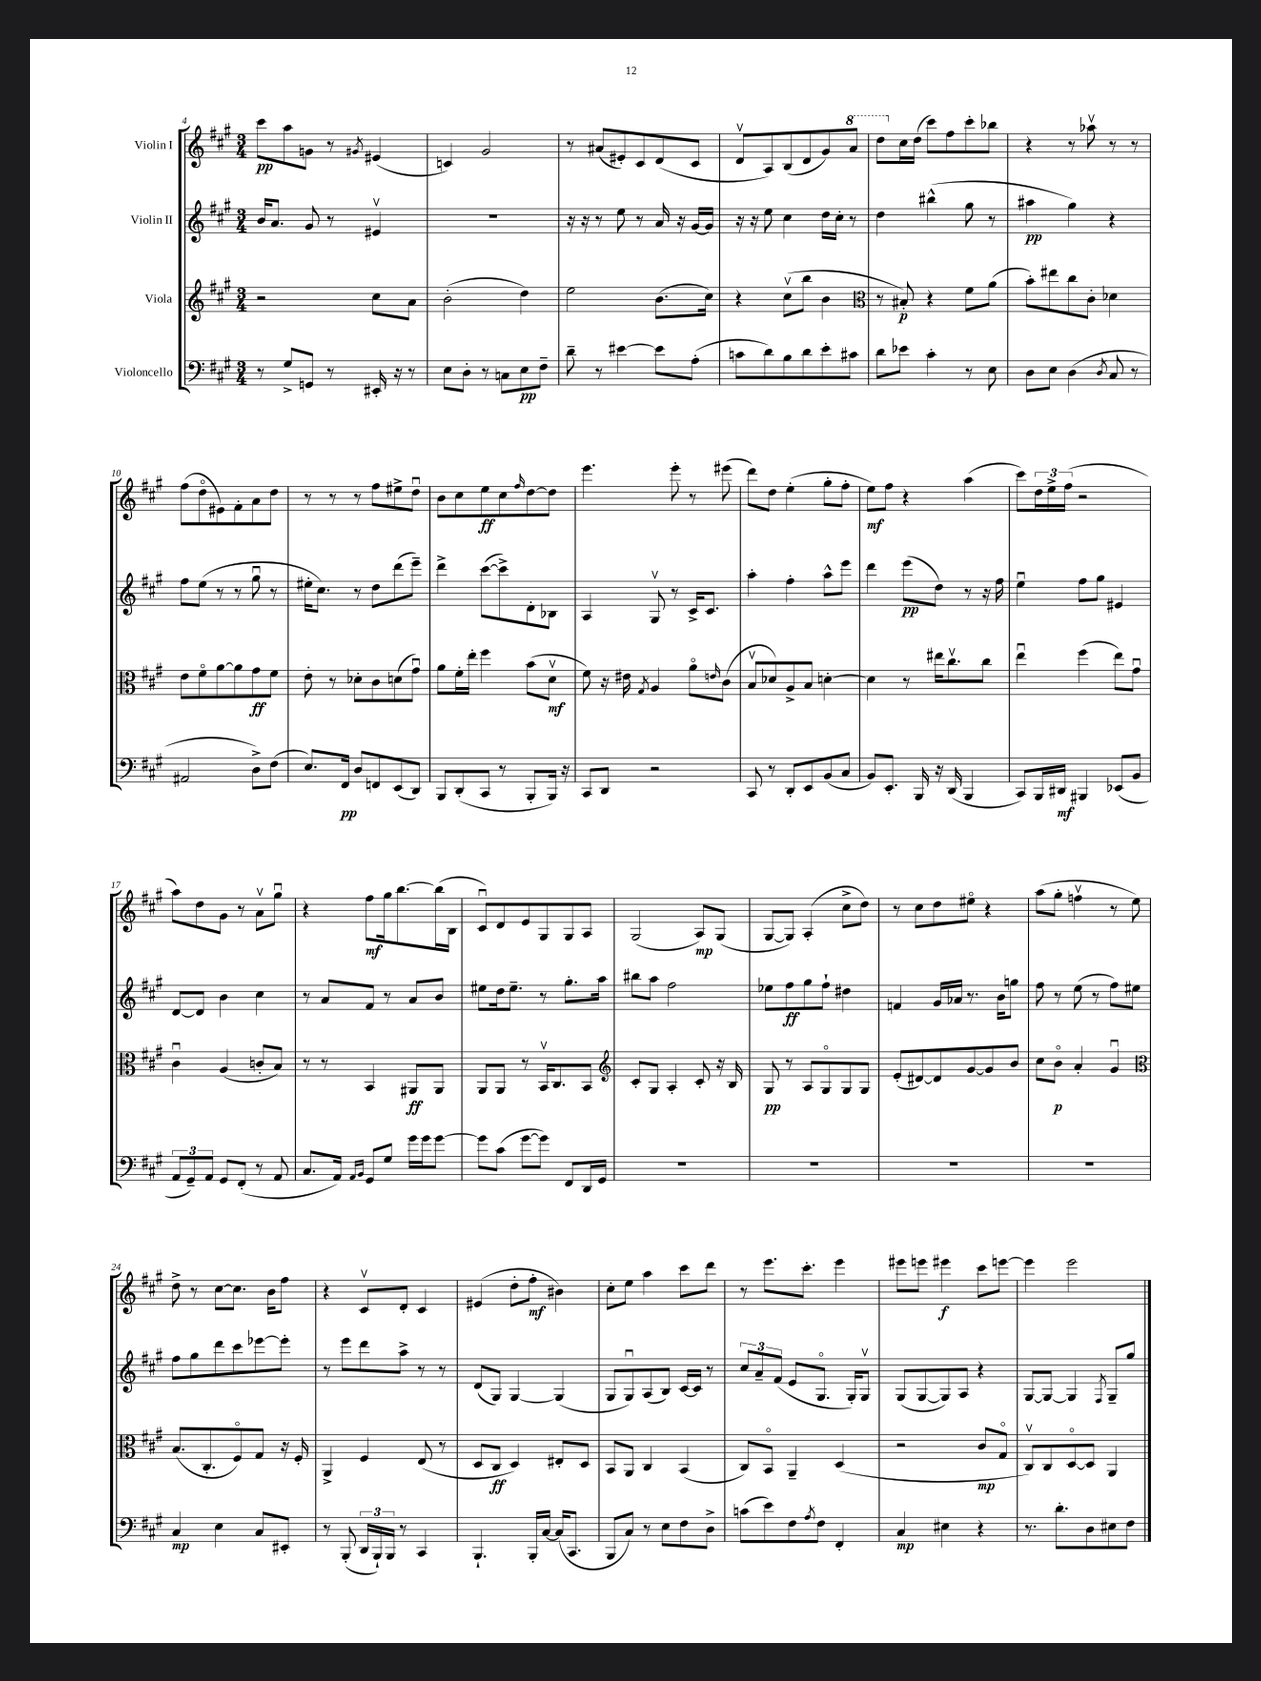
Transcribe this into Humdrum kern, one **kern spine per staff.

**kern	**dynam	**kern	**dynam	**kern	**dynam	**kern	**dynam
*part4	*part4	*part3	*part3	*part2	*part2	*part1	*part1
*staff4	*staff4	*staff3	*staff3	*staff2	*staff2	*staff1	*staff1
*I"Violoncello	*	*I"Viola	*	*I"Violin II	*	*I"Violin I	*
*clefF4	*	*clefG2	*	*clefG2	*	*clefG2	*
*k[f#c#g#]	*	*k[f#c#g#]	*	*k[f#c#g#]	*	*k[f#c#g#]	*
*M3/4	*	*M3/4	*	*M3/4	*	*M3/4	*
=4	=4	=4	=4	=4	=4	=4	=4
8r	.	2r	.	16b/KL	.	8ccc#\L	pp
.	.	.	.	8.a/J	.	.	.
8G#^/L	.	.	.	.	.	8aa\	.
8GGn/J	.	.	.	8g#/	.	8gn\J	.
8r	.	.	.	8r	.	8r	.
.	.	.	.	.	.	8qg#X/	.
16EE#X'/	.	8cc#\L	.	4e#Xv/	.	(4e#X/	.
16r	.	.	.	.	.	.	.
8r	.	8a\J	.	.	.	.	.
=5	=5	=5	=5	=5	=5	=5	=5
8E\L	.	(2b'\	.	2.r	.	4cn/)	.
8D'\J	.	.	.	.	.	.	.
8r	.	.	.	.	.	2g#/	.
8Cn\L	.	.	.	.	.	.	.
8E\	pp	4dd\)	.	.	.	.	.
8F#~\J	.	.	.	.	.	.	.
=6	=6	=6	=6	=6	=6	=6	=6
8d~\	.	2ee\	.	16r	.	8r	.
.	.	.	.	16r	.	.	.
8r	.	.	.	8r	.	(8a#X/L	.
[4e#X\	.	.	.	8ee\	.	8e#X'/)	.
.	.	.	.	8r	.	8c#/	.
8e#\L]	.	(8.b\L	.	16a/	.	(8d/	.
.	.	.	.	16r	.	.	.
(8A'\J	.	.	.	[16g#/LL	.	8c#/J	.
.	.	16cc#\Jk)	.	16g#/JJ]	.	.	.
=7	=7	=7	=7	=7	=7	=7	=7
8cn\L	.	4r	.	16r	.	8dv/L	.
.	.	.	.	16r	.	.	.
8d\)	.	.	.	8ee\	.	8A/)	.
8B\	.	(8cc#v\L	.	4cc#\	.	(8B/	.
8d\	.	8bb\J	.	.	.	8d/	.
8e'\	.	4b\	.	16dd\LL	.	8g#/)	.
.	.	.	.	16cc#'\JJ	.	.	.
*	*	*	*	*	*	*8va	*
8c#X\J	.	.	.	8r	.	8aa/J	.
=8	=8	=8	=8	=8	=8	=8	=8
*	*	*clefC3	*	*	*	*	*
8d\L	.	8r	.	4dd\	.	8ddd\L	.
*	*	*	*	*	*	*X8va	*
8e-X\J	.	8B#X'/)	p	.	.	16cc#\L	.
.	.	.	.	.	.	(16dd\JJ	.
4c#'\	.	4r	.	(4bb#X^^\	.	8ccc#\L)	.
.	.	.	.	.	.	8ff#\	.
8r	.	8f#\L	.	8gg#\	.	8ccc#'\	.
8E\	.	(8a\J	.	8r	.	8bb-X\J	.
=9	=9	=9	=9	=9	=9	=9	=9
8D\L	.	8b'\L)	.	4aa#X\	pp	4r	.
8E\J	.	8ee#X\	.	.	.	.	.
(4D\	.	8cc#\	.	4gg#\)	.	8r	.
.	.	8c#'\J	.	.	.	8aa-Xv\	.
8qD/	.	.	.	.	.	.	.
8C#/	.	4d-X\	.	4r	.	8r	.
8r	.	.	.	.	.	8r	.
!!LO:LB:g=z
=10	=10	=10	=10	=10	=10	=10	=10
2AA#X/	.	8e\L	.	8ff#\L	.	(8ff#\L	.
.	.	8f#\	.	(8ee\J	.	8dd\	.
.	.	[8a\	.	8r	.	8e#X\)	.
.	.	8a\]	.	8r	.	8f#'\	.
8D^\L)	.	8g#\	ff	8gg#u\	.	8a\	.
(8F#\J	.	8f#\J	.	8r	.	8dd\J	.
=11	=11	=11	=11	=11	=11	=11	=11
8.E/L)	.	8e'\	.	16ee#X'\KL	.	8r	.
.	.	.	.	8.cc#\J)	.	.	.
.	.	8r	.	.	.	8r	.
16FF#/Jk	pp	.	.	.	.	.	.
8D/L	.	8d-X'\L	.	8r	.	8r	.
8FFn/	.	8c#\	.	8dd\L	.	8ff#\L	.
(8EE/	.	(8dn\	.	(8ddd\	.	8ee#X^\	.
8DD/J)	.	8g#u\J)	.	8eee~\J)	.	8ddu\J	.
=12	=12	=12	=12	=12	=12	=12	=12
8BBB/L	.	8a\L	.	4ddd^\	.	8b\L	.
(8DD'/	.	16f#'\L	.	.	.	8cc#\	.
.	.	16ee'\JJ	.	.	.	.	.
8CC#/J	.	4ff#\	.	([8ccc#\L	.	8ee\	ff
8r	.	.	.	8ccc#^\])	.	8cc#\	.
.	.	.	.	.	.	16qqff#/	.
8BBB'/L	.	(8b\L	.	8d'\	.	[8dd\	.
16BBB/Jk)	.	8dv\J	mf	8B-X\J	.	8dd\J]	.
16r	.	.	.	.	.	.	.
=13	=13	=13	=13	=13	=13	=13	=13
8CC#/L	.	8f#\)	.	4A/	.	4.eee\	.
8DD/J	.	16r	.	.	.	.	.
.	.	16e#X\	.	.	.	.	.
.	.	8qG#/	.	.	.	.	.
2r	.	4A/	.	8G#v/	.	.	.
.	.	.	.	8r	.	8eee'\	.
.	.	8a\L	.	16c#^/KL	.	8r	.
.	.	.	.	8.c#/J	.	.	.
.	.	16qqen/	.	.	.	.	.
.	.	(8c#\J	.	.	.	(8eee#X\	.
=14	=14	=14	=14	=14	=14	=14	=14
8CC#/	.	8Bv/L	.	4aa'\	.	8ddd\L)	.
8r	.	8d-X/)	.	.	.	8dd\J	.
8DD'/L	.	8A^/	.	4ff#'\	.	(4ee'\	.
8EE/	.	8B/J	.	.	.	.	.
(8BB/	.	[4dn'\	.	8aa^^\L	.	8gg#'\L	.
8C#/J	.	.	.	8eee\J	.	8ff#'\J	.
=15	=15	=15	=15	=15	=15	=15	=15
8BB/L)	.	4d\]	.	4ddd\	.	8ee\L)	mf
8.EE'/J	.	.	.	.	.	8ff#\J	.
.	.	8r	.	(8eee\L	pp	4r	.
16BBB/	.	.	.	.	.	.	.
16r	.	16ee#X\KL	.	8dd\J)	.	.	.
(16DD/	.	8.cc#v\	.	.	.	.	.
4BBB/	.	.	.	8r	.	(4aa\	.
.	.	8cc#\J	.	16r	.	.	.
.	.	.	.	16ff#\	.	.	.
=16	=16	=16	=16	=16	=16	=16	=16
8CC#/L)	.	4eeu\	.	4eeu\	.	8ccc#\L)	.
16BBB/L	.	.	.	.	.	24dd\L	.
.	.	.	.	.	.	24ee^\	.
16DD#X/JJ	mf	.	.	.	.	.	.
.	.	.	.	.	.	(24ff#\JJ	.
4BBB#X/	.	(4ff#\	.	8ff#\L	.	2r	.
.	.	.	.	8gg#\J	.	.	.
(8EE-X/L	.	8ee\L)	.	4e#X/	.	.	.
8BB/J	.	8g#u\J	.	.	.	.	.
!!LO:LB:g=z
=17	=17	=17	=17	=17	=17	=17	=17
12AA/L	.	4c#u\	.	[8d/L	.	8aa\L)	.
12GG#~/)	.	.	.	.	.	.	.
.	.	.	.	8d/J]	.	8dd\	.
12AA/J	.	.	.	.	.	.	.
8GG#/L	.	(4A/	.	4b\	.	8g#\J	.
(8FF#'/J	.	.	.	.	.	8r	.
8r	.	8cn'/L	.	4cc#\	.	8av\L	.
8AA/	.	8B/J)	.	.	.	8gg#u\J	.
=18	=18	=18	=18	=18	=18	=18	=18
8.C#/L	.	8r	.	8r	.	4r	.
.	.	8r	.	8a/L	.	.	.
16AA/Jk)	.	.	.	.	.	.	.
16qqAA/LL	.	.	.	.	.	.	.
16qqBB/JJ	.	.	.	.	.	.	.
8GG#/L	.	4BB/	.	8f#/J	.	8ff#\L	mf
8G#/J	.	.	.	8r	.	16gg#\k	.
.	.	.	.	.	.	[8.bb\	.
16g#\LL	.	8AA#X/L	ff	8a/L	.	.	.
16g#\J	.	.	.	.	.	.	.
[8g#\J	.	8AA#/J	.	8b/J	.	(16bb\L]	.
.	.	.	.	.	.	16B\JJ	.
=19	=19	=19	=19	=19	=19	=19	=19
8g#\L]	.	8AA/L	.	8ee#X\L	.	8c#u/L)	.
(8c#\J	.	8AA/J	.	16dd\k	.	8d/	.
.	.	.	.	8.ee#~\J	.	.	.
[8g#\L	.	8r	.	.	.	8e/	.
8g#\J])	.	16BBv/KL	.	8r	.	8G#/	.
.	.	8.C#/	.	.	.	.	.
8FF#/L	.	.	.	8.gg#'\L	.	8G#/	.
16DD/L	.	8BB/J	.	.	.	8A/J	.
16GG#/JJ	.	.	.	16aa\Jk	.	.	.
=20	=20	=20	=20	=20	=20	=20	=20
*	*	*clefG2	*	*	*	*	*
2.r	.	8c#'/L	.	8bb#X\L	.	(2G#/	.
.	.	8G#/J	.	8aa\J	.	.	.
.	.	4A'/	.	2ff#\	.	.	.
.	.	8c#'/	.	.	.	8A/L)	mp
.	.	16r	.	.	.	(8G#/J	.
.	.	16B/	.	.	.	.	.
=21	=21	=21	=21	=21	=21	=21	=21
2.r	.	8G#/	pp	8ee-X\L	.	[8G#/L	.
.	.	8r	.	8ff#\	ff	8G#/J])	.
.	.	8A/L	.	8gg#\	.	(4A'/	.
.	.	8G#/	.	8ff#`\J	.	.	.
.	.	8G#/	.	4dd#X\	.	8cc#^\L	.
.	.	8G#/J	.	.	.	8dd\J)	.
=22	=22	=22	=22	=22	=22	=22	=22
2.r	.	(8e'/L	.	4fn/	.	8r	.
.	.	[8d#X/)	.	.	.	8cc#\L	.
.	.	8d#/]	.	16g#/LL	.	8dd\	.
.	.	.	.	16a-X/JJ	.	.	.
.	.	[8g#/	.	8.r	.	8ee#X\J	.
.	.	8g#/]	.	.	.	4r	.
.	.	.	.	16b\KL	.	.	.
.	.	8b/J	.	8ggn\J	.	.	.
=23	=23	=23	=23	=23	=23	=23	=23
2.r	.	8cc#\L	.	8ff#\	.	(8aa\L	.
.	.	8b\J	p	8r	.	8gg#'\J	.
.	.	4a'/	.	(8ee\	.	4ffnv\	.
.	.	.	.	8r	.	.	.
.	.	4g#u/	.	8ff#\L)	.	8r	.
.	.	.	.	8ee#X\J	.	8ee\)	.
!!LO:LB:g=z
=24	=24	=24	=24	=24	=24	=24	=24
*	*	*clefC3	*	*	*	*	*
4C#/	mp	(8.B/L	.	8ff#\L	.	8dd^\	.
.	.	.	.	8gg#\	.	8r	.
.	.	8.C#'/	.	.	.	.	.
4E\	.	.	.	8ddd\	.	[8cc#\L	.
.	.	8F#/)	.	8ccc#\	.	8.cc#\J]	.
8C#/L	.	8G#/J	.	[8eee-X\	.	.	.
.	.	.	.	.	.	16b\KL	.
8EE#X'/J	.	16r	.	8eee-'\J]	.	8ff#\J	.
.	.	16F#'/	.	.	.	.	.
=25	=25	=25	=25	=25	=25	=25	=25
8r	.	4AA^/	.	8r	.	4r	.
(8BBB'/	.	.	.	8eee\L	.	.	.
24DD/LL	.	4F#/	.	8ddd\	.	8c#v/L	.
24BBB`/)	.	.	.	.	.	.	.
24BBB/JJ	.	.	.	.	.	.	.
8r	.	.	.	8aa^\J	.	8d'/J	.
4CC#/	.	(8E/	.	8r	.	4c#/	.
.	.	8r	.	8r	.	.	.
=26	=26	=26	=26	=26	=26	=26	=26
4.BBB`/	.	8D/L	.	(8d/L	.	(4e#X/	.
.	.	8C#/J	ff	8G#/J)	.	.	.
.	.	4D/)	.	[4G#/	.	8dd'\L	.
16BBB'/LL	.	.	.	.	.	8ff#'\J	mf
[16C#/JJ	.	.	.	.	.	.	.
(16C#/KL]	.	8E#X'/L	.	(4G#/]	.	4b#X\)	.
8.CC#/J	.	.	.	.	.	.	.
.	.	8D/J	.	.	.	.	.
=27	=27	=27	=27	=27	=27	=27	=27
8BBB/L	.	8BB/L	.	8G#/L	.	8cc#'\L	.
8C#/J)	.	8AA/J	.	8G#u/)	.	8ee\J	.
8r	.	4C#/	.	(8A/	.	4aa\	.
8E\L	.	.	.	8B/J)	.	.	.
8F#\	.	(4BB/	.	[16c#/LL	.	8ccc#\L	.
.	.	.	.	16c#/JJ]	.	.	.
8D^\J	.	.	.	8r	.	8ddd\J	.
=28	=28	=28	=28	=28	=28	=28	=28
(8cn\L	.	8C#/L)	.	12cc#/L	.	8r	.
.	.	.	.	12a~/	.	.	.
8e\)	.	8BB/J	.	.	.	8.eee\L	.
.	.	.	.	(12f#/J	.	.	.
8F#\	.	4AA~/	.	8e/L	.	.	.
.	.	.	.	.	.	8.ccc#'\J	.
8qA/	.	.	.	.	.	.	.
8F#\J	.	.	.	8.G#/J	.	.	.
4FF#'/	.	(4D/	.	.	.	4eee\	.
.	.	.	.	16G#'/KL)	.	.	.
.	.	.	.	8G#v/J	.	.	.
=29	=29	=29	=29	=29	=29	=29	=29
4C#/	mp	2r	.	(8G#/L	.	8eee#X\L	.
.	.	.	.	[8G#/	.	8eeen\J	.
4E#X\	.	.	.	8G#/])	.	4eee#X\	f
.	.	.	.	8A/J	.	.	.
4r	.	8c#/L	mp	4r	.	8ccc#\L	.
.	.	8G#/J	.	.	.	[8eeen\J	.
=30	=30	=30	=30	=30	=30	=30	=30
8.r	.	8C#v/L)	.	[8G#/L	.	4eee\]	.
.	.	8C#/	.	8G#/J_	.	.	.
8.d'\L	.	.	.	.	.	.	.
.	.	[8D/	.	4G#/]	.	2eee\	.
8D\	.	8D/J]	.	.	.	.	.
.	.	.	.	8qF#/	.	.	.
8E#X\	.	4AA/	.	8G#~/L	.	.	.
8F#\J	.	.	.	8gg#/J	.	.	.
==	==	==	==	==	==	==	==
*-	*-	*-	*-	*-	*-	*-	*-
